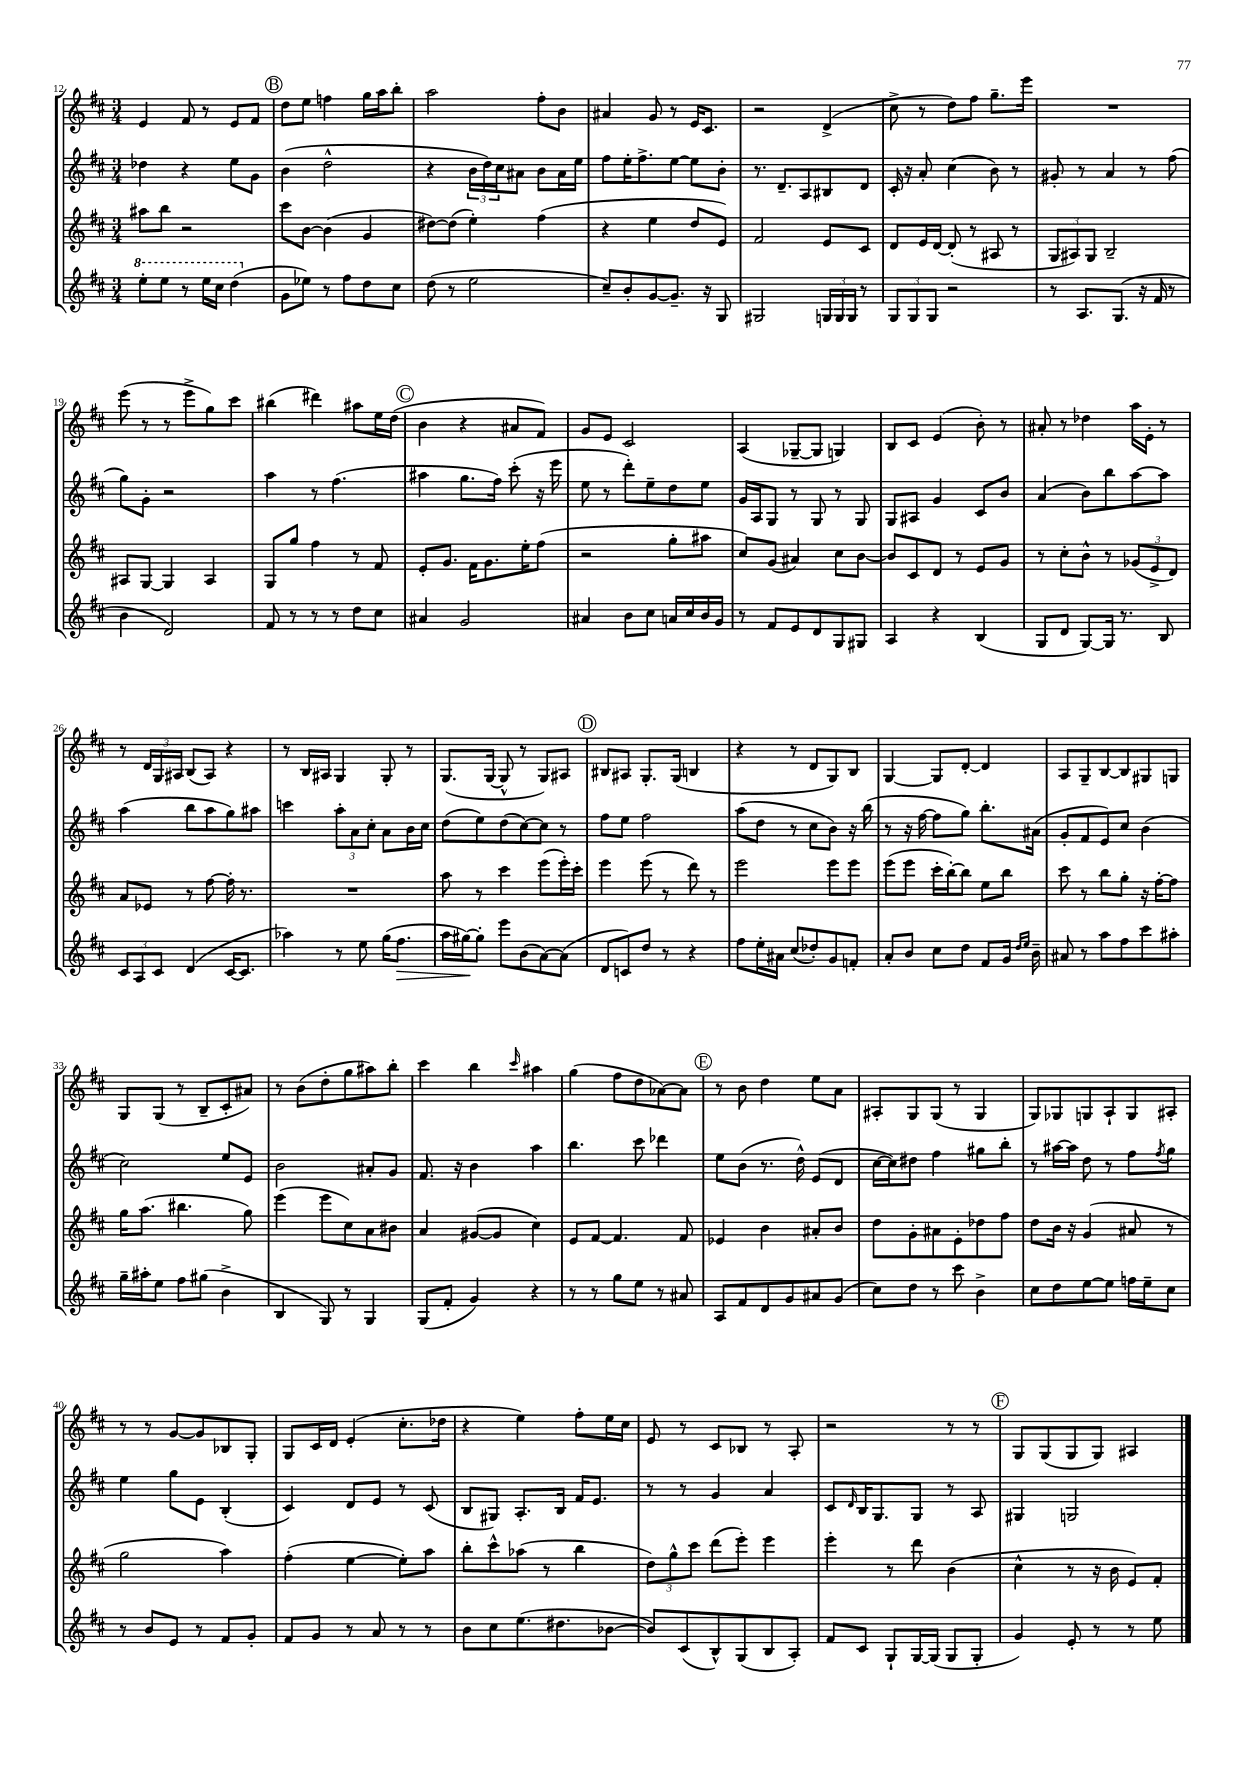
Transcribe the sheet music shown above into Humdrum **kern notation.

**kern	**kern	**kern	**kern
*staff4	*staff3	*staff2	*staff1
*clefG2	*clefG2	*clefG2	*clefG2
*k[f#c#]	*k[f#c#]	*k[f#c#]	*k[f#c#]
*M3/4	*M3/4	*M3/4	*M3/4
8eee'\L	8aa#\L	4dd-\	4e/
8eee\J	8bb\J	.	.
8r	2r	4r	8f#/
16eee\LL	.	.	8r
16ccc#\JJ	.	.	.
(4ddd\	.	8ee\L	8e/L
.	.	8g\J	8f#/J
=	=	=	=
8g\L	8ccc#\L	(4b\	8dd\L
8ee-\J)	[8b\J	.	8ee\J
8r	(4b\]	2dd^^\	4ff\
8ff#\L	.	.	.
8dd\	4g/	.	16gg\LL
.	.	.	16aa\J
8cc#\J	.	.	8bb'\J
=	=	=	=
(8dd\	[8dd#\L)	4r	2aa\
8r	(8dd#\]J	.	.
2ee\	4ee'\)	24b\LL	.
.	.	24dd\)	.
.	.	24cc#\J	.
.	.	8a#\J	.
.	(4ff#\	8b\L	8ff#'\L
.	.	16a#\L	8b\J
.	.	16ee\JJ	.
=	=	=	=
8cc#~/L)	4r	8ff#\L	4a#/
8b'/	.	16ee'\K	.
.	.	8.ff#^\	.
[8g/	4ee\	.	8g/
8.g~/]J	.	[8ee\J	8r
.	8dd/L	8ee\]L	16e/LK
16r	.	.	8.c#/J
8G/	8e/J)	8b'\J	.
=	=	=	=
2G#/	2f#/	8.r	2r
.	.	8.d~/L	.
.	.	8A/	.
24G/LL	8e/L	8B#/	(4d^/
24G/	.	.	.
24G/JJ	.	.	.
8r	8c#/J	8d/J	.
=	=	=	=
12G/L	8d/L	16c#'/	8cc#^\
.	.	16r	.
12G/	.	.	.
.	16e/L	8a'/	8r
12G/J	.	.	.
.	[16d/JJ	.	.
2r	(8d'/]	(4cc#\	8dd\L)
.	8r	.	8ff#\J
.	8A#/	8b\)	8.gg~\L
.	8r	8r	.
.	.	.	16eee\Jk
=	=	=	=
8r	12G/L	8g#'/	2.r
.	12A#/)	.	.
8.A/L	.	8r	.
.	12G/J	.	.
.	2B~/	4a/	.
(8.G/J	.	.	.
16r	.	8r	.
16f#/	.	.	.
8r	.	(8ff#\	.
=	=	=	=
4b\	8A#/L	8gg\L)	(8eee\
.	[8G/J	8g'\J	8r
2d/)	4G/]	2r	8r
.	.	.	8eee^\L
.	4A#/	.	8gg\)
.	.	.	8ccc#\J
=	=	=	=
8f#/	8G/L	4aa\	(4bb#\
8r	8gg/J	.	.
8r	4ff#\	8r	4ddd#\)
8r	.	(4.ff#\	.
8dd\L	8r	.	8aa#\L
8cc#\J	8f#/	.	16ee\L
.	.	.	(16dd\JJ
=	=	=	=
4a#/	8e'/L	4aa#\	4b\
.	8.g/J	.	.
2g/	.	8.gg\L	4r
.	16f#\LK	.	.
.	8.g\	.	.
.	.	16ff#\Jk)	.
.	.	(8ccc#'\	8a#/L
.	16ee'\K	.	.
.	(8ff#\J	16r	8f#/J)
.	.	16eee\	.
=	=	=	=
4a#/	2r	8ee\	8g/L
.	.	8r	8e/J
8b\L	.	8ddd'\L)	2c#/
8cc#\J	.	8ee~\	.
16a/LL	8gg'\L	8dd\	.
16cc#/	.	.	.
16b/	8aa#\J	8ee\J	.
16g/JJ	.	.	.
=	=	=	=
8r	8cc#/L)	16g/LL	(4A/
.	.	16A/J	.
8f#/L	(8g/J	8G/J	.
8e/	4a#/)	8r	[8G-~/L
8d/	.	8G/	8G-/]J
8G/	8cc#\L	8r	4G/)
8G#/J	[8b\J	8G/	.
=	=	=	=
4A/	8b/]L	8G/L	8B/L
.	8c#/	8A#/J	8c#/J
4r	8d/J	4g/	(4e/
.	8r	.	.
(4B/	8e/L	8c#/L	8b'\)
.	8g/J	8b/J	8r
=	=	=	=
8G/L	8r	(4a/	8a#'/
8d/J	8cc#'\L	.	8r
[8G/L)	8b^^\J	8b\L)	4dd-\
16G/]Jk	8r	8bb\	.
8.r	.	.	.
.	(12g-/L	[8aa\	16aa\LL
.	.	.	16e'\JJ
.	12e^/	.	.
8B/	.	8aa\]J	8r
.	12d/J)	.	.
=	=	=	=
12c#/L	8a/L	(4aa\	8r
12A/	.	.	.
.	8e-/J	.	24d/LL
12c#/J	.	.	24G/
.	.	.	24A#/JJ
(4d/	8r	8bb\L	(8B/L
.	[8ff#\	8aa\	8A#/J)
[16c#/LK	16ff#'\]	8gg\)	4r
8.c#/]J	8.r	.	.
.	.	8aa#\J	.
=	=	=	=
4aa-\)	2.r	4ccc\	8r
.	.	.	16B/LL
.	.	.	16A#/JJ
8r	.	12aa'\L	4G/
.	.	12a\	.
8ee\	.	.	.
.	.	12cc#'\J	.
(16gg\LK	.	8a\L	8G'/
8.ff#\J	.	.	.
.	.	16b\L	8r
.	.	16cc#\JJ	.
=	=	=	=
16aa\LL	8aa\	(8dd\L	(8.G/L
[16gg#\J)	.	.	.
8gg#'\]J	8r	8ee\)	.
.	.	.	[16G/Jk
8eee\L	4ccc#\	(8dd\	8G^^/]
(8b\	.	[8cc#\)	8r
[8a\)	(8eee\L	8cc#\]J	8G/L)
(8a\]J	16eee'\L)	8r	8A#/J
.	16ccc#'\JJ	.	.
=	=	=	=
8d/L	4eee\	8ff#\L	8B#/L
8c/)	.	8ee\J	8A#/J
8dd/J	(8eee\	2ff#\	8.G'/L
8r	8r	.	.
.	.	.	(16G/Jk
4r	8ddd\)	.	4B/
.	8r	.	.
=	=	=	=
8ff#\L	2eee\	(8aa\L	4r
16ee'\L	.	8dd\J	.
16a#\JJ	.	.	.
(8cc#/L	.	8r	8r
8dd-'/)	.	8cc#\L	8d/L
8g/	8eee\L	8b\J)	8G/)
8f'/J	8eee\J	16r	8B/J
.	.	(16bb\	.
=	=	=	=
8a'/L	(8eee\L	8r	[4G/
8b/J	8eee\J	16r	.
.	.	[16ff#\	.
8cc#\L	16ccc#'\LL	8ff#\]L	8G/]L
.	[16bb'\J)	.	.
8dd\J	8bb\]J	8gg\J)	[8d'/J
8f#/L	8ee\L	8.bb'\L	4d/]
16g/Jk	8bb\J	.	.
16qqdd/LL	.	.	.
16qqee/JJ	.	.	.
16b~\	.	(16a#\Jk	.
=	=	=	=
8a#/	8ccc#\	8g'/L	8A/L
8r	8r	8f#/	8G~/
8aa\L	8bb\L	8e/)	[8B/
8ff#\	8gg'\J	8cc#/J	8B/]
8ccc#\	16r	(4b\	8G#/
.	[16ff#'\LK	.	.
8aa#'\J	8ff#\]J	.	8G/J
=	=	=	=
16gg~\LL	16gg\LK	2cc#\)	8G/L
16aa#'\J	(8.aa\J	.	.
8ee\J	.	.	(8G/J
8ff#\L	4.bb#\	.	8r
(8gg#\J	.	.	8B~/L
4b^\	.	8ee/L	8c#'/
.	8gg\)	8e/J	8a#/J)
=	=	=	=
4B/	(4eee\	2b\	8r
.	.	.	(8b\L
8G/)	8eee\L	.	8dd'\
8r	8cc#\)	.	8gg\
4G/	8a\	8a#'/L	8aa#\)
.	8b#\J	8g/J	8bb'\J
=	=	=	=
(8G/L	4a/	8.f#/	4ccc#\
8f#'/J	.	.	.
.	.	16r	.
4g/)	([8g#/L	4b\	4bb\
.	8g#/]J	.	.
.	.	.	16qqccc#/
4r	4cc#\)	4aa\	4aa#\
=	=	=	=
8r	8e/L	4.bb\	(4gg\
8r	[8f#/J	.	.
8gg\L	4.f#/]	.	8ff#\L
8ee\J	.	8ccc#\	8dd\
8r	.	4ddd-\	[8a-\)
8a#/	8f#/	.	8a-\]J
=	=	=	=
8A/L	4e-/	8ee\L	8r
8f#/	.	(8b\J	8b\
8d/	4b\	8.r	4dd\
8g/	.	.	.
.	.	16dd^^\)	.
8a#/	8a#'/L	(8e/L	8ee\L
(8g/J	8b/J	8d/J	8a\J
=	=	=	=
8cc#\L)	8dd\L	[16cc#\LL	8A#'/L
.	.	16cc#\]J)	.
8dd\J	8g'\	8dd#\J	8G/
8r	8a#\	4ff#\	(8G/J
8ccc#\	8e'\	.	8r
4b^\	8dd-\	8gg#\L	4G/
.	8ff#\J	8bb'\J	.
=	=	=	=
8cc#\L	8dd\L	8r	8G/L)
8dd\	16b\Jk	[16aa#\LL	8G-/
.	16r	16aa#\]JJ	.
[8ee\	(4g/	8dd\	8G/
8ee\]J	.	8r	8A`/
16ff\LL	8a#/	8ff#\L	8G/
16ee~\J	.	.	.
.	.	8qff#/	.
8cc#\J	8r	8gg\J	8A#'/J
=	=	=	=
8r	2gg\	4ee\	8r
8b/L	.	.	8r
8e/J	.	8gg\L	[8g/L
8r	.	8e\J	8g/]
8f#/L	4aa\)	(4B'/	8B-/
8g'/J	.	.	8G'/J
=	=	=	=
8f#/L	(4ff#'\	4c#/)	8G/L
8g/J	.	.	16c#/L
.	.	.	16d/JJ
8r	[4ee\	8d/L	(4e'/
8a/	.	8e/J	.
8r	8ee'\]L)	8r	8.cc#'\L
8r	8aa\J	(8c#/	.
.	.	.	16dd-\Jk
=	=	=	=
8b\L	8bb'\L	8B/L	4r
8cc#\	8ccc#^^\	8G#/J)	.
(8.ee\	(8aa-\J	8.A'/L	4ee\)
.	8r	.	.
8.dd#\	.	16B/Jk	.
.	4bb\	16f#/LK	8ff#'\L
.	.	8.e/J	.
[8b-\J	.	.	16ee\L
.	.	.	16cc#\JJ
=	=	=	=
8b-/]L)	12dd\L)	8r	8e/
.	12gg^^\	.	.
(8c#/	.	8r	8r
.	12ccc#\J	.	.
8B^^/)	(8ddd\L	4g/	8c#/L
(8G/	8eee'\J)	.	8B-/J
8B/	4eee\	4a/	8r
8A'/J)	.	.	8A'/
=	=	=	=
8f#/L	4eee'\	8c#/L	2r
.	.	16qqd/	.
8c#/J	.	16B/K	.
.	.	8.G/	.
8G`/L	8r	.	.
[16G/L	8ddd\	8G/J	.
(16G/]JJ	.	.	.
8G/L	(4b\	8r	8r
8G'/J	.	8A/	8r
=	=	=	=
4g/)	4cc#^^\	4G#/	8G/L
.	.	.	(8G/
8e'/	8r	2G/	8G/
8r	16r	.	8G/J)
.	16b\	.	.
8r	8e/L)	.	4A#/
8ee\	8f#'/J	.	.
==	==	==	==
*-	*-	*-	*-
